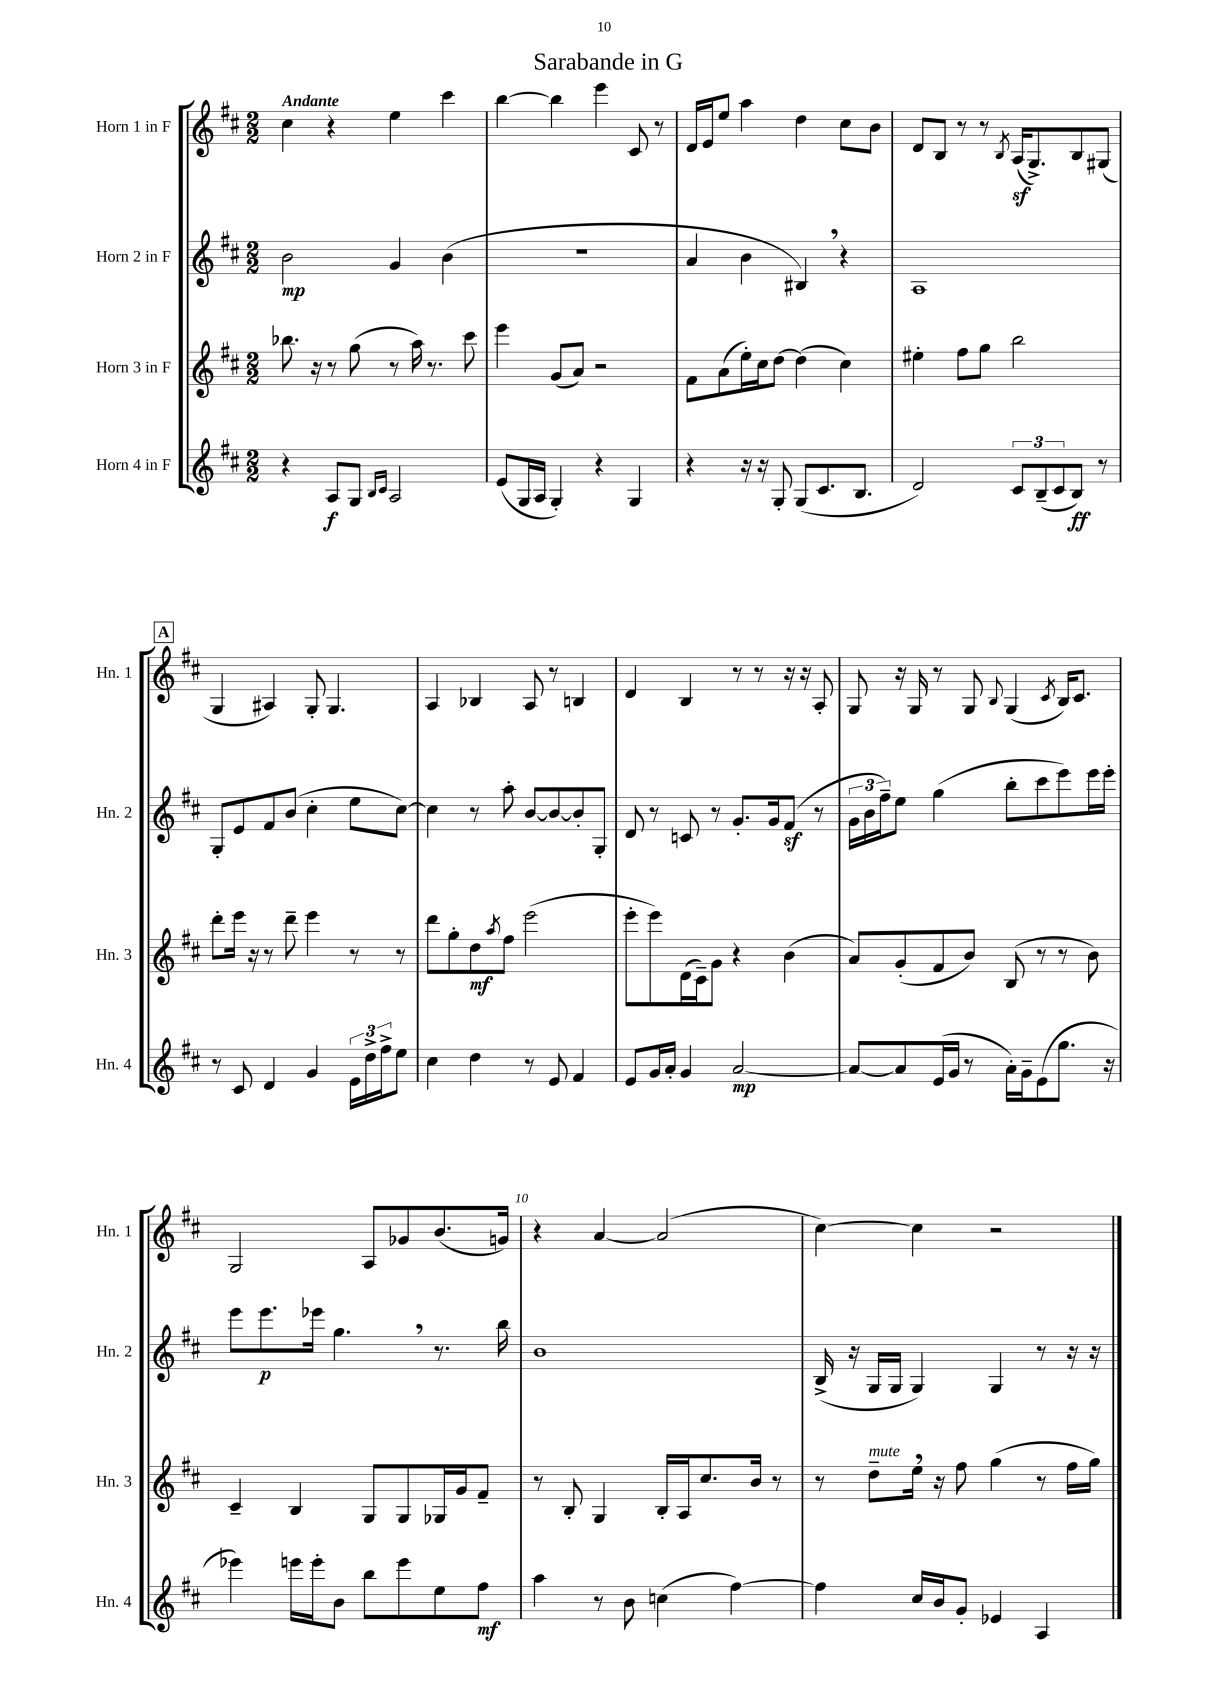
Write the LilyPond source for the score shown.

\header { title = "Sarabande in G" }
<<
\new StaffGroup <<
\new Staff = "s0" \with { instrumentName = "Horn 1 in F" shortInstrumentName = "Hn. 1" } {
    \clef treble \key d \major \numericTimeSignature \time 2/2 \tempo "Andante"
    cis''4 r4 e''4 cis'''4 |
    b''4~ b''4 e'''4 cis'8 r8 |
    d'16 e'16 e''8 a''4 d''4 cis''8 b'8 |
    d'8 b8 r8 r8 \acciaccatura { b8 } a16\sf( g8.->) b8 gis8( |
    \mark \markup { \box "A" } g4 ais4) g8-. g4. |
    a4 bes4 a8 r8 b4 |
    d'4 b4 r8 r8 r16 r16 a8-. |
    g8 r16 g16 r8 g8 \appoggiatura { b8 } g4( \acciaccatura { cis'8 } b16) cis'8. |
    g2 a8 ges'8 b'8.( g'16) |
    r4 a'4~ a'2( |
    cis''4~) cis''4 r2 \bar "|." |
}
\new Staff = "s1" \with { instrumentName = "Horn 2 in F" shortInstrumentName = "Hn. 2" } {
    \clef treble \key d \major \numericTimeSignature \time 2/2
    b'2\mp g'4 b'4( |
    R1 |
    a'4 b'4 bis4) \breathe r4 |
    a1 |
    \mark \markup { \box "A" } g8-. e'8 fis'8 b'8( cis''4-. e''8 cis''8~) |
    cis''4 r8 a''8-. b'8~ b'8~ b'8-. g8-. |
    d'8 r8 c'8 r8 g'8.-. g'16 fis'8\sf( r8 |
    \tuplet 3/2 { g'16 b'16 fis''16--) } e''8 g''4( b''8-. cis'''8 e'''8) e'''16 e'''16-. |
    e'''8 e'''8.\p ees'''16 g''4. \breathe r8. b''16 |
    b'1 |
    b16->( r16 g16 g16 g4) g4 r8 r16 r16 \bar "|." |
}
\new Staff = "s2" \with { instrumentName = "Horn 3 in F" shortInstrumentName = "Hn. 3" } {
    \clef treble \key d \major \numericTimeSignature \time 2/2
    bes''8. r16 r8 g''8( r8 a''16) r8. cis'''8 |
    e'''4 g'8( a'8) r2 |
    fis'8 a'8( e''16-.) cis''16 d''8~ d''4( cis''4) |
    eis''4-. fis''8 g''8 b''2 |
    \mark \markup { \box "A" } d'''8-. e'''16 r16 r8 d'''8-- e'''4 r8 r8 |
    d'''8 g''8-. d''8\mf \acciaccatura { a''8 } fis''8 e'''2( |
    e'''8-. e'''8) d'16( cis'16--) g'8 r4 b'4( |
    a'8) g'8-.( fis'8 b'8) b8( r8 r8 b'8) |
    cis'4-- b4 g8 g8 ges16 g'16 fis'8-- |
    r8 b8-. g4 b16-. a16 cis''8. b'16 r8 |
    r8 d''8--^\markup { \italic "mute" } e''16 \breathe r16 fis''8 g''4( r8 fis''16 g''16) \bar "|." |
}
\new Staff = "s3" \with { instrumentName = "Horn 4 in F" shortInstrumentName = "Hn. 4" } {
    \clef treble \key d \major \numericTimeSignature \time 2/2
    r4 a8\f g8 \grace { b16 cis'16 } a2 |
    e'8( g16 a16 g4-.) r4 g4 |
    r4 r16 r16 g8-. g8( cis'8. b8. |
    d'2) \tuplet 3/2 { cis'8 b8--( cis'8 } b8\ff) r8 |
    \mark \markup { \box "A" } r8 cis'8 d'4 g'4 \tuplet 3/2 { e'16 d''16-> fis''16-> } e''8 |
    cis''4 d''4 r8 e'8 fis'4 |
    e'8 g'16 a'16-. g'4 a'2~\mp |
    a'8~ a'8 e'16( g'16 r8 a'16-.) g'16-- e'8( g''8. r16 |
    ees'''4) e'''16 e'''16-. b'8 b''8 e'''8 e''8 fis''8\mf |
    a''4 r8 b'8 c''4( fis''4~) |
    fis''4 cis''16 b'16 g'8-. ees'4 a4 \bar "|." |
}
>>
>>
\layout { \context { \Score \override BarNumber.break-visibility = ##(#f #t #t) barNumberVisibility = #(every-nth-bar-number-visible 5) } }
